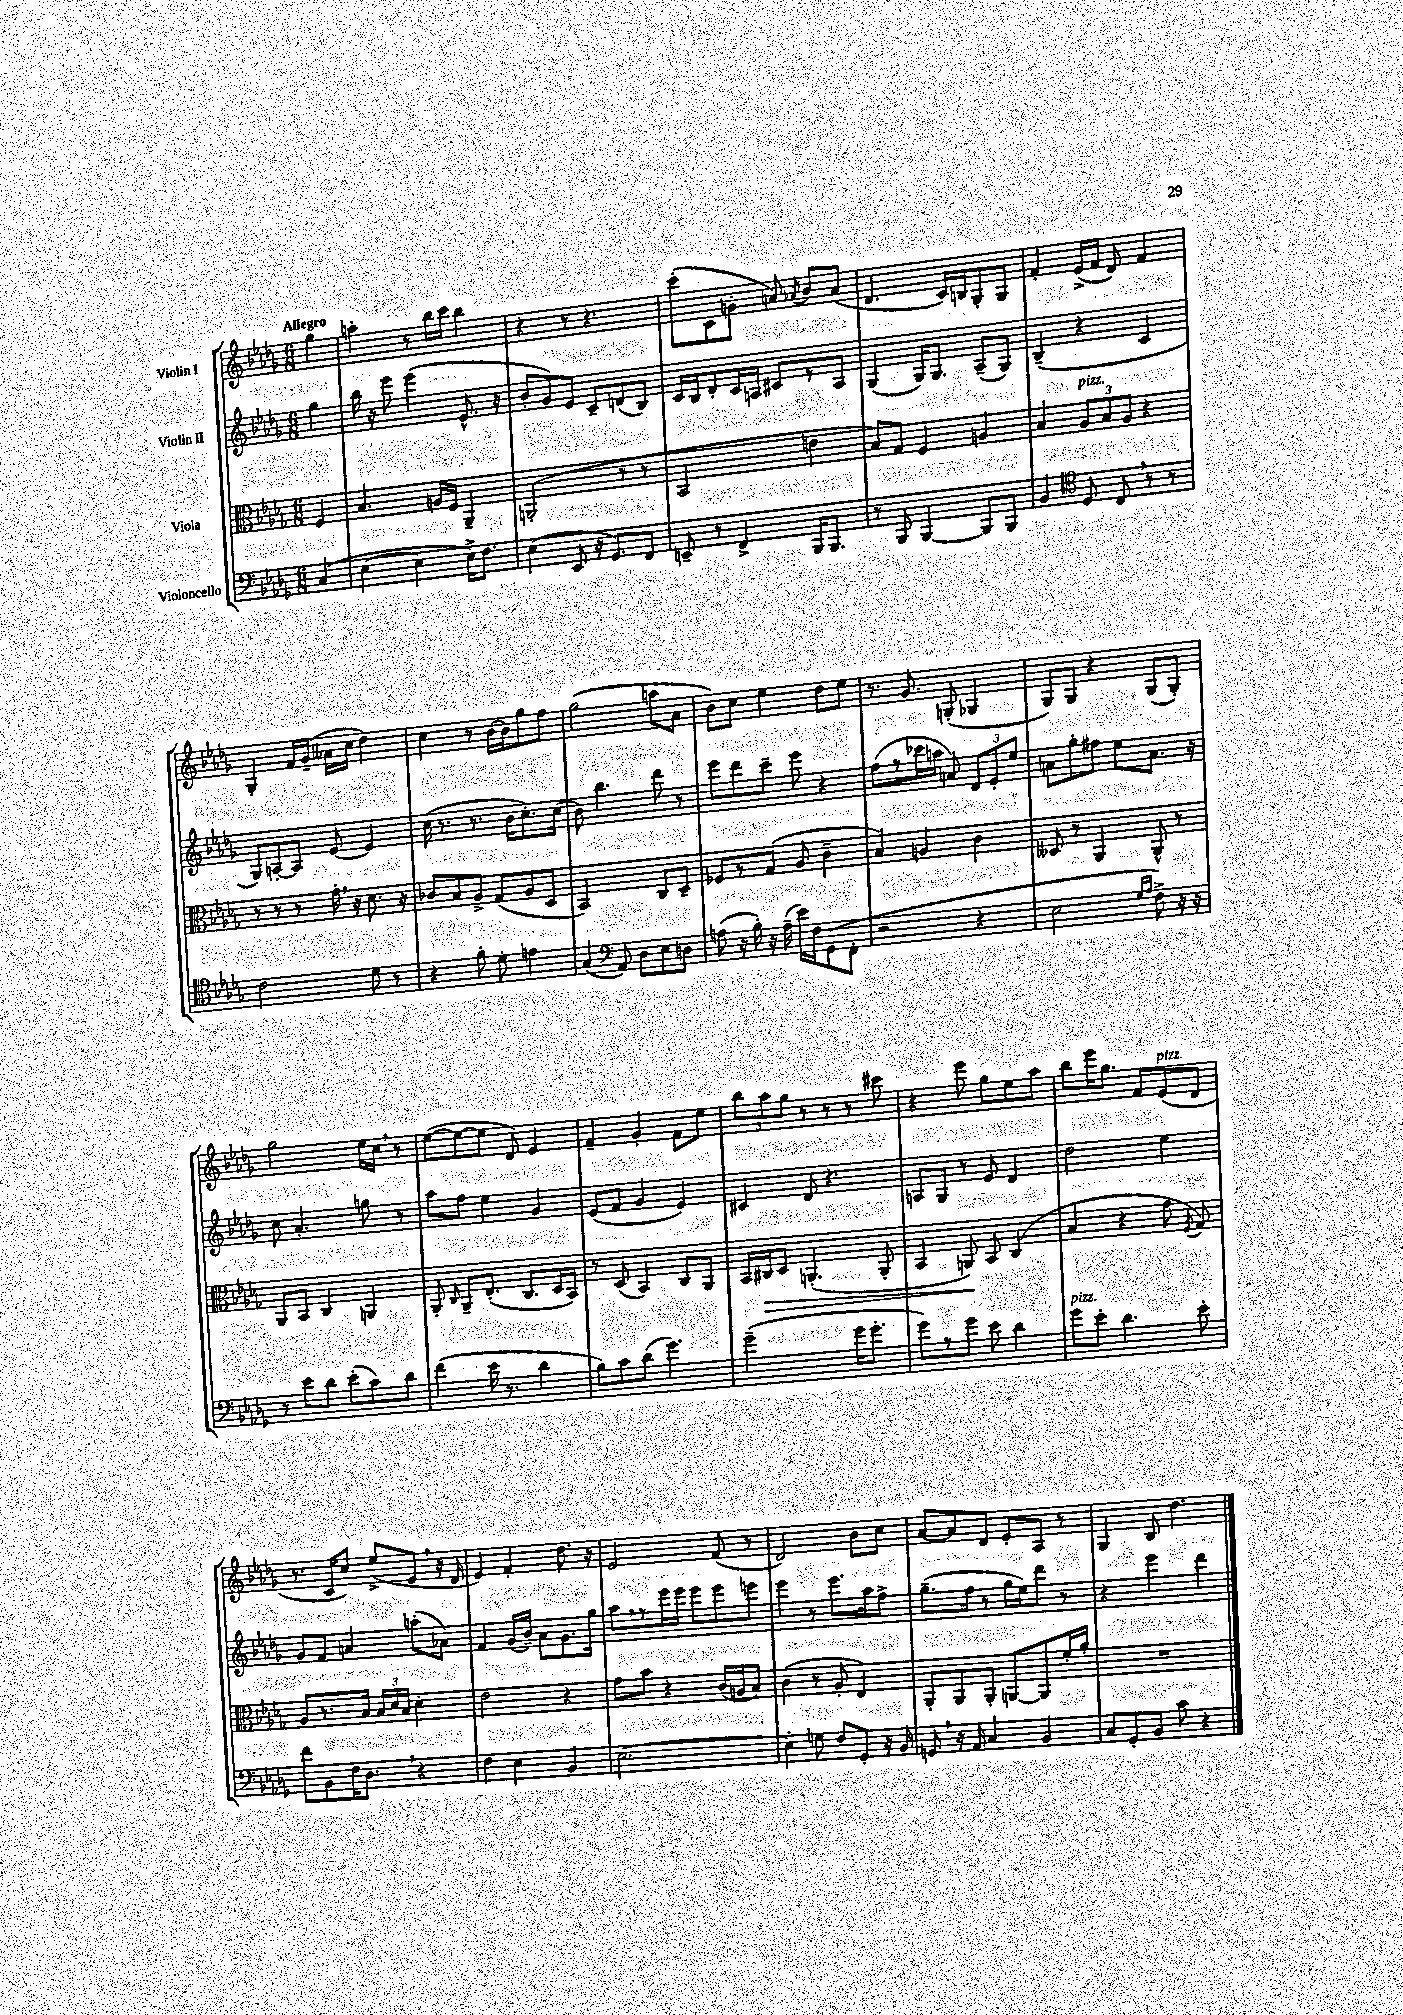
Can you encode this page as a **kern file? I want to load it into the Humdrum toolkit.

**kern	**kern	**kern	**kern
*staff4	*staff3	*staff2	*staff1
*clefF4	*clefC3	*clefG2	*clefG2
*k[b-e-a-d-g-]	*k[b-e-a-d-g-]	*k[b-e-a-d-g-]	*k[b-e-a-d-g-]
*M6/8	*M6/8	*M6/8	*M6/8
(4C/	4F/	4gg-\	4gg-\
=	=	=	=
[4E-\	4.B-/	16bb-\	4aa'\
.	.	16r	.
.	.	8eee-\	.
4E-\]	.	(4eee-\	8r
.	16A/LL	.	16bb-\LL
.	16F/JJ	.	16ccc\JJ
16E-^\LK)	4AA-~/	8.e-^^/	4bb-\
8.F\J	.	.	.
.	.	16r	.
=	=	=	=
(4E-\	(2AA'/	8b-'/L	4r
.	.	8g-/)	.
8EE-/	.	8e-/J	8r
16r	.	8c~/L	4.r
8.GG-/L)	.	.	.
.	8r	(8d/	.
8FF/J	8r	8B-/J)	.
=	=	=	=
8EE~/	2BB-/	16c/LL	(8ccc'\L
.	.	16B-/J	.
8r	.	8d-'/	8c\
4FF^/	.	16c/L	8g'\J
.	.	16A/JJ	.
.	.	8c#/L	8a/)
.	.	.	8qa-/
16BBB-/LK	4e\	8r	8b-/L
8.BBB-/J	.	.	.
.	.	8A/J	(8a-/J
=	=	=	=
8r	8B-/L)	(4G-/	4.d-/
8BBB-/	8G-/J	.	.
[4BBB-/	4F/	16G-/LK)	.
.	.	8.G-/J	.
.	.	.	16c/LL)
.	.	.	16B/J
8BBB-/]L	4A/	(8A-~/L	8G-'/
8BBB-/J	.	8G-/J)	8G-/J
=	=	=	=
4BB-/	4B-/	(4B-~/	4f'/
*clefC4	*	*	*
8D-/	12A-/L	4r	(16e-^/LL
.	.	.	16f/JJ
.	12B-/	.	.
8C/	.	.	8d-/)
.	12A-/J	.	.
8r	4r	4c/	4f/
8r	.	.	.
=	=	=	=
2c\	8r	8G-/L)	4G-'/
.	8r	[8A'/	.
.	8r	8A/]J	16f/LL
.	.	.	(16g-~/JJ
.	16g-'\	[8e-/	16a--\LL
.	16r	.	16cc\JJ
8d-\	8.d-\	4e-/]	4dd-\)
8r	.	.	.
.	16r	.	.
=	=	=	=
4r	8c-/L	(16cc\	4cc\
.	.	8.r	.
.	8B-/	.	.
8f'\	8A-^/J	8.r	8r
8d-'\	(8G-/L	.	[16b-\LL
.	.	16b-\LK	16b-\]J
4e\	8A-/	8.cc'\)	8gg-\
.	8D-/J	.	8ff\J
.	.	(16cc\Jk	.
=	=	=	=
(4G-/	2BB-/)	8b-\)	(2gg-\
.	.	4.bb-\	.
*clefF4	*	*	*
8AA-/)	.	.	.
8D-\L	.	.	.
8E-\	8C/L	8ddd-\	8aa\L
8D\J	8D-~/J	8r	8a-\J
=	=	=	=
(8A\	8F-/L	8eee-\L	8b-\L)
16r	8r	8ddd-\	8cc\J
16B-'\)	.	.	.
16r	(8G-/J	8ccc~\J	4ee-\
(16A~\	.	.	.
16e-\LL)	8A-/	8eee-\	.
16F\J	.	.	.
(8GG-\	4c~\	4r	8dd-\L
8FF'\J	.	.	8ee-\J
=	=	=	=
2r	4B-/)	(8ff\L	8.r
.	.	8r	.
.	.	.	8.g-/
.	4A/	16ccc-\L	.
.	.	16aa\JJ	.
.	.	8a/)	(8G'/
4r	4c\	12d-/L	4G-/
.	.	12e-'/	.
.	.	12ee-/J	.
=	=	=	=
2E-\	8D--/	8a\L	8G-/L)
.	8r	8gg-'\	8G-/J
.	4AA-/	8ff#\J	4r
.	.	8ee-\L	.
16qqG-/LL	.	.	.
16qqA-/JJ	.	.	.
8F^\)	8AA-^^/	8.a\J	(8G-/L
16r	8r	.	8G-'/J)
16r	.	16r	.
=	=	=	=
8r	8AA-/L	8cc\	2gg-\
8e-\L	8BB-/J	4.a-'/	.
8d-\J	4C/	.	.
(8e-'\L	.	.	.
8c\)	4AA/	8gg\	16ee-\LL
.	.	.	16cc\JJ
8d-\J	.	8r	8r
=	=	=	=
(4f\	8AA-'/	8aa-\L	([8ee-\L
.	16qqC/	.	.
.	8AA-~/L	8ff\J	8ee-\_
16e-\	(8.E-'/J	4ee-\	8ee-\]J
8.r	.	.	.
.	.	.	8d-/)
.	8.C/L	.	.
4d-\	.	4g-/	4e-/
.	16D-/L	.	.
.	16BB-/JJ)	.	.
=	=	=	=
8B-\L)	8r	(8e-/L	4f~/
8c\	(8D-/	8f/J	.
(8d-\J	4BB-/)	4g-/	4g-'/
4.g-\)	.	.	.
.	8C/L	4e-/)	8f\L
.	8AA-/J	.	8ee-\J
=	=	=	=
(2g-~\	16BB-/LL	4c#/	12bb-\L
.	16C#/J	.	.
.	.	.	12aa-\
.	8D-/J	.	.
.	.	.	12gg-\J
.	(4.AA'/	8d-/	8r
.	.	4.r	8r
16g-\LK	.	.	8r
8.g-'\J	.	.	.
.	8AA'/	.	8ccc#\
=	=	=	=
8g-\L)	4BB-/	8A/L	4r
8r	.	8G-/J	.
8g-\J	8AA/)	8r	8eee-\
8e-\	8BB-/	8e-/	8gg-\L
4d-\	(4C/	4d-/	8ee-\
.	.	.	8aa-\J
=	=	=	=
8g-\L	4B-/	2dd-\	8bb-\L
8e-'\J	.	.	16eee-\K
.	.	.	8.gg-\J
4.d-\	4r	.	.
.	.	.	8f/L
.	8g-\	4ee-\	(8e-/
.	8qF/	.	.
8e-'\	8G-/)	.	8d-/J
=	=	=	=
8f\L	8A-/L	8g-/L	8.r
8BB-\	8.r	8f/J	.
.	.	.	16c/LK
16F\K	.	4a/	8cc/J)
8.D-\J	16B-/Jk	.	.
.	24B-/LL	.	(8ee-^/L
.	24d-/	.	.
.	24B-/JJ	.	.
4r	4d-'\	(8aa'\L	8e-/J
.	.	8a-\J)	16r
.	.	.	16d-/
=	=	=	=
4F\	2e-\	4f/	4e-/)
4E-\	.	(16g-/LL	4f'/
.	.	16b-~/JJ)	.
.	.	8a-\L	.
4BB-/	4r	8.g-\	8.dd-\
.	.	16gg-\Jk	16r
=	=	=	=
[2.E-\	8g-\L	8aa-\L	2e-/
.	8b-\J	8r	.
.	4r	16eee-\L	.
.	.	16eee-\JJ	.
.	.	8eee-\L	.
.	(16c/LL	8eee-\	(8f/
.	16A/J	.	.
.	8B-/J)	8eee\J	8r
=	=	=	=
4E-'\]	(4c\	4eee-\	2d-/)
8G\	8r	8r	.
8F/L	8A-'/	8.eee-\L	.
8GG-'/J	4E-/)	.	8b-\L
.	.	16aa-\k	.
16r	.	8ff^\J	8cc\J
16BB-/	.	.	.
=	=	=	=
8GG/	8AA-'/L	(8.gg-~\L	[8a-/L
16r	8AA-/	.	8a-/]
16AA-/	.	16ff\Jk	.
4C/	8AA-'/J	8r	8d-/J
.	[8AA/L	16gg-\LL	8e-'/L
.	.	16ee-\J)	.
4BB-/	8AA/]	8ddd-\J	8A-/J
.	16f'/L	8r	8r
.	16a-'/JJ	.	.
=	=	=	=
8C/L	2.r	4r	4G-/
8GG-'/	.	.	.
8BB-/J	.	4eee-\	8B-/
8c\	.	.	4.dd-\
4r	.	4ddd-\	.
==	==	==	==
*-	*-	*-	*-
